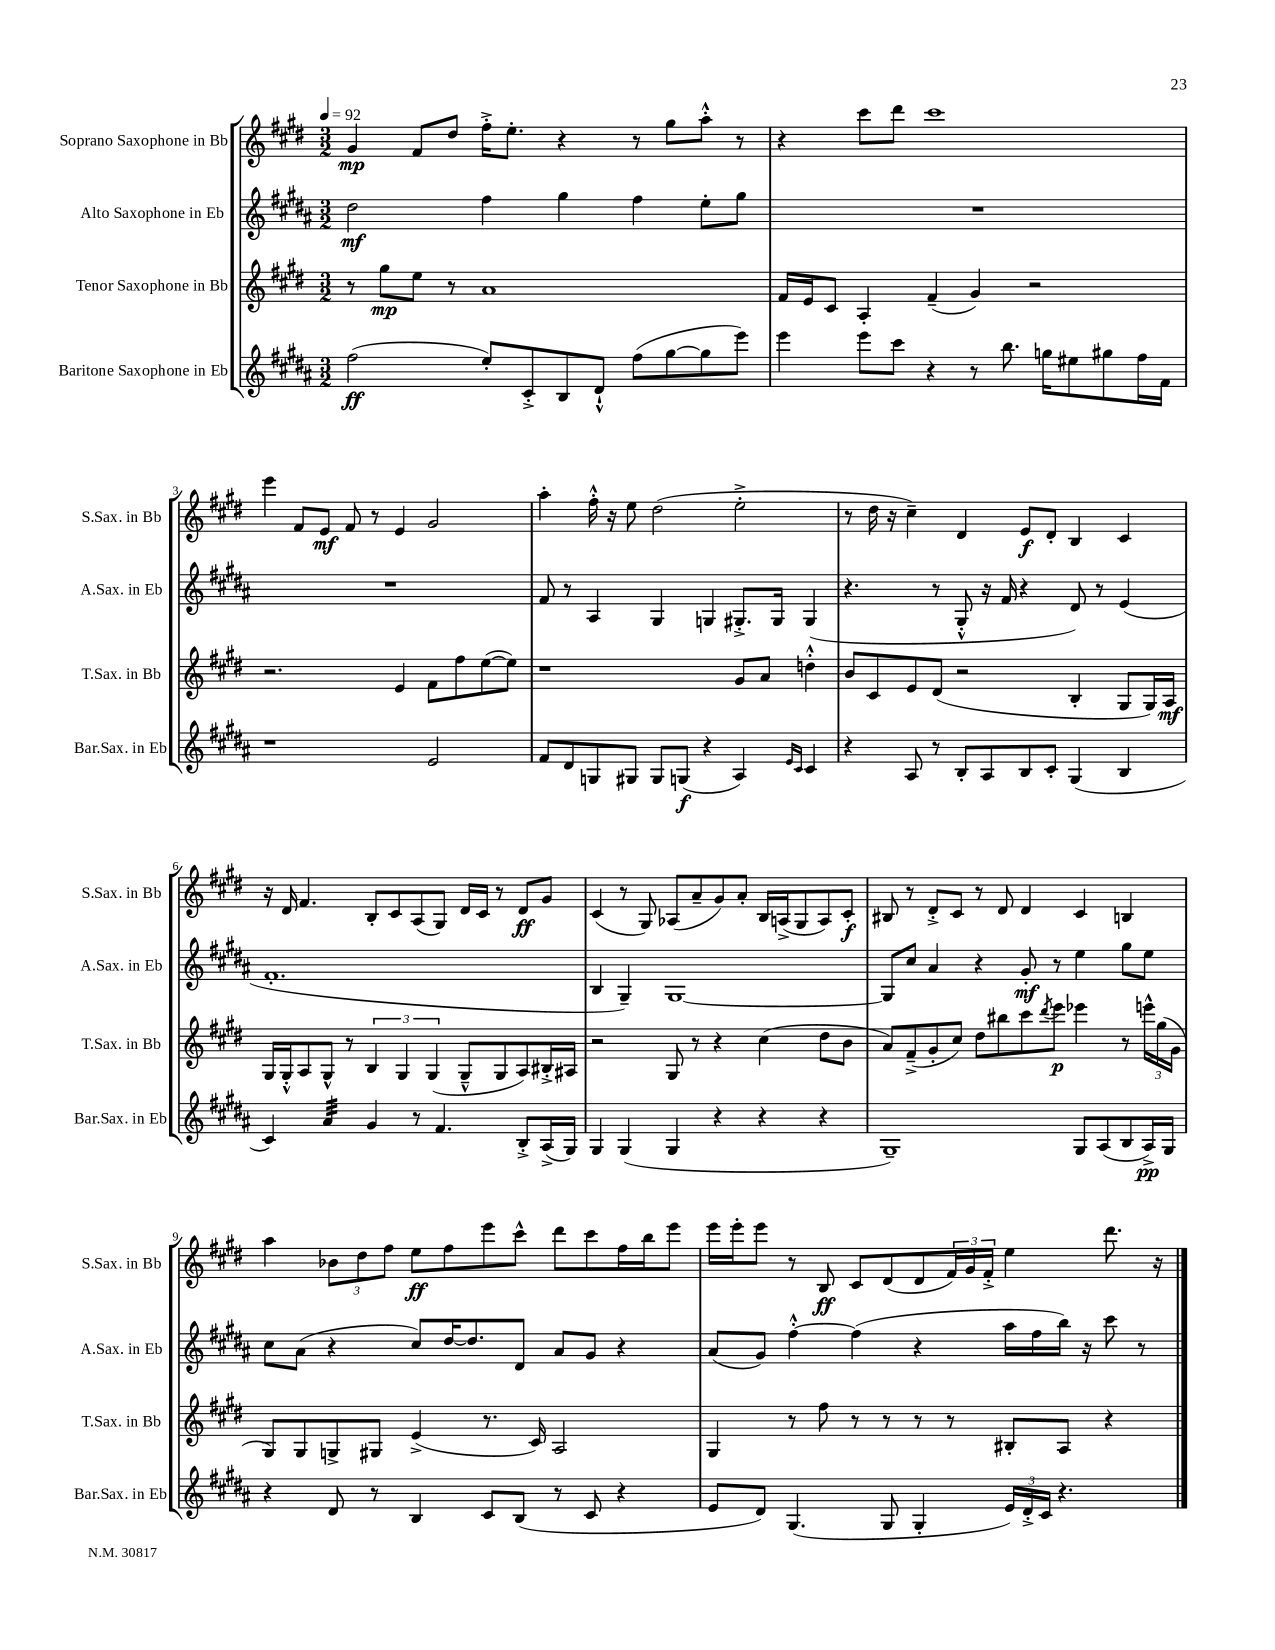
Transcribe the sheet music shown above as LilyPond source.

<<
\new StaffGroup <<
\new Staff = "s0" \with { instrumentName = "Soprano Saxophone in Bb" shortInstrumentName = "S.Sax. in Bb" } {
    \clef treble \key e \major \numericTimeSignature \time 3/2 \tempo 4 = 92
    gis'4\mp fis'8 dis''8 fis''16-.-> e''8.-. r4 r8 gis''8 a''8-.-^ r8 |
    r4 cis'''8 dis'''8 cis'''1 |
    e'''4 fis'8 e'8\mf fis'8 r8 e'4 gis'2 |
    a''4-. fis''16-.-^ r16 e''8 dis''2( e''2-.-> |
    r8 dis''16 r16 cis''4--) dis'4 e'8\f dis'8-. b4 cis'4 |
    r16 dis'16 fis'4. b8-. cis'8 a8( gis8) dis'16 cis'16 r8 dis'8\ff gis'8 |
    cis'4( r8 gis8) aes8( a'8-- gis'8) a'8-. b16 a16->( gis8 a8) cis'8-.\f |
    bis8 r8 dis'8-.-> cis'8 r8 dis'8 dis'4 cis'4 b4 |
    a''4 \tuplet 3/2 { bes'8 dis''8 fis''8 } e''8\ff fis''8 e'''8 cis'''8-^ dis'''8 cis'''8 fis''16 b''16 e'''8 |
    e'''16 e'''16-. e'''8 r8 b8\ff cis'8 dis'8( dis'8 \tuplet 3/2 { fis'16) gis'16 fis'16-.-> } e''4 dis'''8. r16 \bar "|." |
}
\new Staff = "s1" \with { instrumentName = "Alto Saxophone in Eb" shortInstrumentName = "A.Sax. in Eb" } {
    \clef treble \key b \major \numericTimeSignature \time 3/2
    dis''2\mf fis''4 gis''4 fis''4 e''8-. gis''8 |
    R1. |
    R1. |
    fis'8 r8 ais4 gis4 g4 gis8.-.-> gis16 gis4( |
    r4. r8 gis8-.-^ r16 fis'16 r4 dis'8) r8 e'4( |
    fis'1.-. |
    b4 gis4--) gis1~ |
    gis8 cis''8 ais'4 r4 gis'8-.\mf r8 e''4 gis''8 e''8 |
    cis''8 ais'8( r4 cis''8) dis''16~ dis''8. dis'8 ais'8 gis'8 r4 |
    ais'8( gis'8) fis''4~-.-^ fis''4( r4 ais''16 fis''16 b''16) r16 cis'''8 r8 \bar "|." |
}
\new Staff = "s2" \with { instrumentName = "Tenor Saxophone in Bb" shortInstrumentName = "T.Sax. in Bb" } {
    \clef treble \key e \major \numericTimeSignature \time 3/2
    r8 gis''8\mp e''8 r8 a'1 |
    fis'16 e'16 cis'8 a4-. fis'4--( gis'4) r2 |
    r2. e'4 fis'8 fis''8 e''8~( e''8) |
    r1 gis'8 a'8 d''4-.-^ |
    b'8 cis'8 e'8 dis'8( r2 b4-. gis8 gis16) a16\mf |
    gis16 gis16-.-^ a8 gis8-^ r8 \tuplet 3/2 { b4 gis4 gis4( } gis8---^ gis8 a8) bis16-.-> ais16 |
    r2 gis8 r8 r4 cis''4( dis''8 b'8 |
    a'8) fis'8--->( gis'8-. cis''8) dis''8 bis''8 cis'''8 \acciaccatura { dis'''8 } e'''8\p ees'''4 r8 \tuplet 3/2 { e'''16-^ gis''16( gis'16 } |
    gis8) gis8 g8-> gis8 e'4->( r8. cis'16) a2 |
    gis4 r8 fis''8 r8 r8 r8 r8 bis8-. a8 r4 \bar "|." |
}
\new Staff = "s3" \with { instrumentName = "Baritone Saxophone in Eb" shortInstrumentName = "Bar.Sax. in Eb" } {
    \clef treble \key b \major \numericTimeSignature \time 3/2
    fis''2\ff( e''8-.) cis'8-.-> b8 dis'8-!-^ fis''8( gis''8~ gis''8 e'''8) |
    e'''4 e'''8 cis'''8 r4 r8 b''8. g''16 eis''8 gis''8 fis''16 fis'16 |
    r1 e'2 |
    fis'8 dis'8 g8 gis8 gis8 g8\f( r4 ais4) \grace { e'16 cis'16 } cis'4 |
    r4 ais8 r8 b8-. ais8 b8 cis'8-. gis4( b4 |
    cis'4) ais'4:32 gis'4 r8 fis'4. b8-.-> ais16->( gis16) |
    gis4 gis4( gis4 r4 r4 r4 |
    gis1--) gis8 ais8( b8 ais16->\pp) gis16 |
    r4 dis'8 r8 b4 cis'8 b8( r8 cis'8 r4 |
    e'8 dis'8) gis4.( gis8 gis4-. \tuplet 3/2 { e'16) dis'16-.-> cis'16 } r4. \bar "|." |
}
>>
>>
